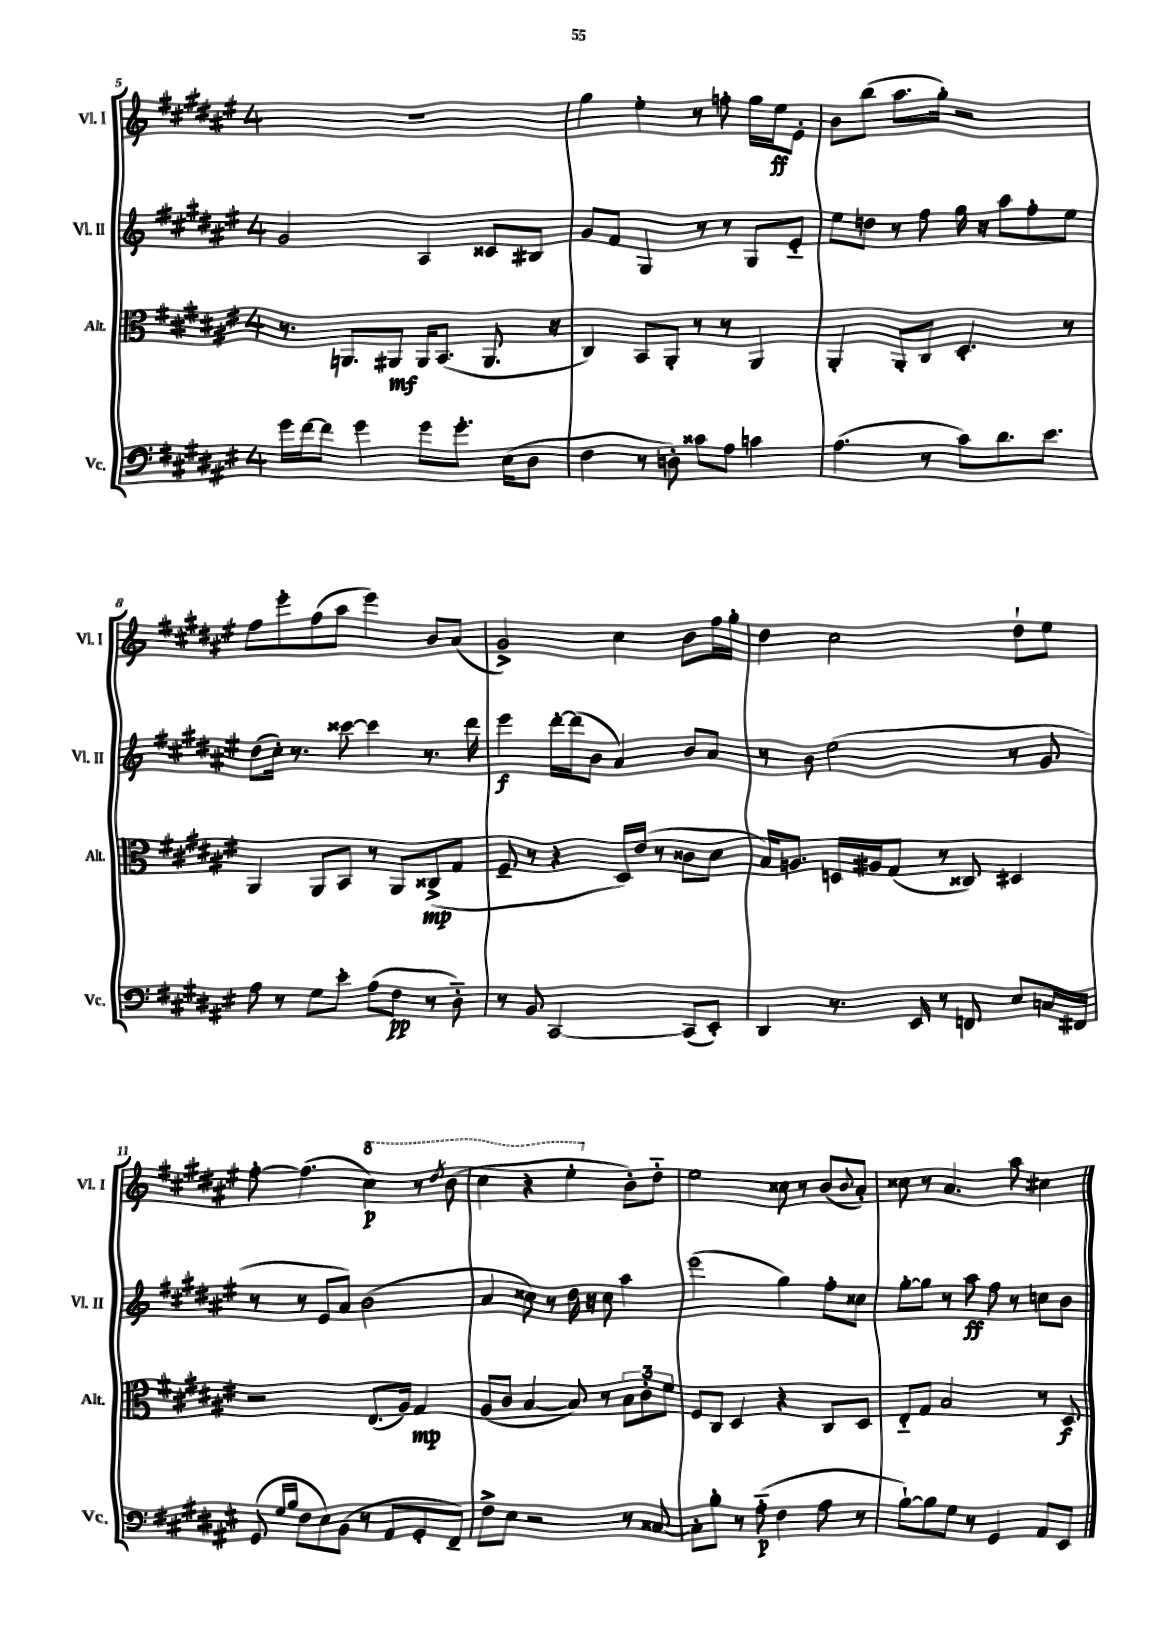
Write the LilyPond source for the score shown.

<<
\new StaffGroup <<
\new Staff = "s0" \with { instrumentName = "Vl. I" shortInstrumentName = "Vl. I" } {
    \clef treble \key fis \major \once \override Staff.TimeSignature.style = #'single-digit \time 4/4
    R1 |
    gis''4 eis''4-. r8 f''8-. gis''16 eis''16\ff eis'8-. |
    b'8 b''8( ais''8. gis''16-.) r2 |
    fis''8 eis'''8-. fis''8( ais''8 eis'''4) b'8 ais'8( |
    gis'2->) cis''4 b'8 fis''16 gis''16-. |
    dis''4 cis''2 dis''8-! eis''8 |
    fis''8~-. fis''4.( \ottava #1 cis'''4\p) r8 \acciaccatura { dis'''8 } b''8( |
    cis'''4 r4 eis'''4-. \ottava #0 b'8-.) dis''8-_ |
    eis''2 cisis''8 r8 b'8( \appoggiatura { b'8 } ais'8-.) |
    cisis''8 r8 ais'4. ais''8 cis''4 \bar "|." |
}
\new Staff = "s1" \with { instrumentName = "Vl. II" shortInstrumentName = "Vl. II" } {
    \clef treble \key fis \major \once \override Staff.TimeSignature.style = #'single-digit \time 4/4
    gis'2 ais4 cisis'8 bis8 |
    gis'8 fis'8 gis4 r8 r8 gis8 eis'8-_ |
    eis''8 d''8 r8 fis''8 gis''16 r16 ais''8 fis''8-. eis''8 |
    dis''8( cis''16-.) r8. cisis'''8~ cisis'''4 r8. dis'''16 |
    eis'''4\f dis'''16~-. dis'''16( b'8 ais'4) b'8 ais'8 |
    r8 b'8 eis''2( r8 gis'8 |
    r8 r8 eis'8 ais'8) b'2( |
    ais'4 cisis''8) r8 dis''16 r16 cisis''8 ais''4 |
    eis'''2( gis''4) fis''8-. cisis''8 |
    gis''8~-. gis''8 r8 ais''8\ff fis''8 r8 c''8 b'8 \bar "|." |
}
\new Staff = "s2" \with { instrumentName = "Alt." shortInstrumentName = "Alt." } {
    \clef alto \key fis \major \once \override Staff.TimeSignature.style = #'single-digit \time 4/4
    r8. a,8. ais,8\mf ais,16 b,8.( ais,8. r16 |
    cis4) b,8 ais,8-. r8 r8 ais,4 |
    ais,4-. ais,8-. cis8 dis4.-. r8 |
    ais,4 ais,8 b,8 r8 ais,8 cisis8->\mp( gis8 |
    fis8-- r8 r4 dis16) eis'16( r8 cisis'8 dis'8 |
    b16) a8. d16 ais16 gis8( r8 cisis8) dis4 |
    r2 eis8.( ais16) gis4\mp |
    ais8( cis'8 b4~ b8) r8 \tuplet 3/2 { b8 cis'8-. fis'8 } |
    fis8 cis8 dis4 r4 cis8 dis8 |
    eis8-_ gis8 b2 r8 dis8\f \bar "|." |
}
\new Staff = "s3" \with { instrumentName = "Vc." shortInstrumentName = "Vc." } {
    \clef bass \key fis \major \once \override Staff.TimeSignature.style = #'single-digit \time 4/4
    gis'16 fis'16~ fis'8 gis'4 gis'8 gis'8.-. eis16( dis8 |
    fis4 r8 d8-.) cisis'8 ais8 c'4 |
    ais4.( r8 cis'8) dis'8. eis'8. |
    ais8 r8 gis8 eis'8-. ais8( fis8\pp r8 dis8-_) |
    r8 b,8 cis,2~ cis,8( eis,8-.) |
    dis,4 r8. eis,16 r8 f,8 eis8 c16 fis,16 |
    gis,8( \grace { gis16 b16 } fis8 eis8) b,8( r8 ais,8 gis,8-. fis,8--) |
    fis8-> eis8 r2 r8 cisis8~ |
    cisis8-. b8-. r8 ais8-_\p( fis4 ais8 r8 |
    b8~-!) b8 gis8 r8 gis,4 ais,8 eis,8 \bar "|." |
}
>>
>>
\layout { \context { \Score currentBarNumber = #5 } }
